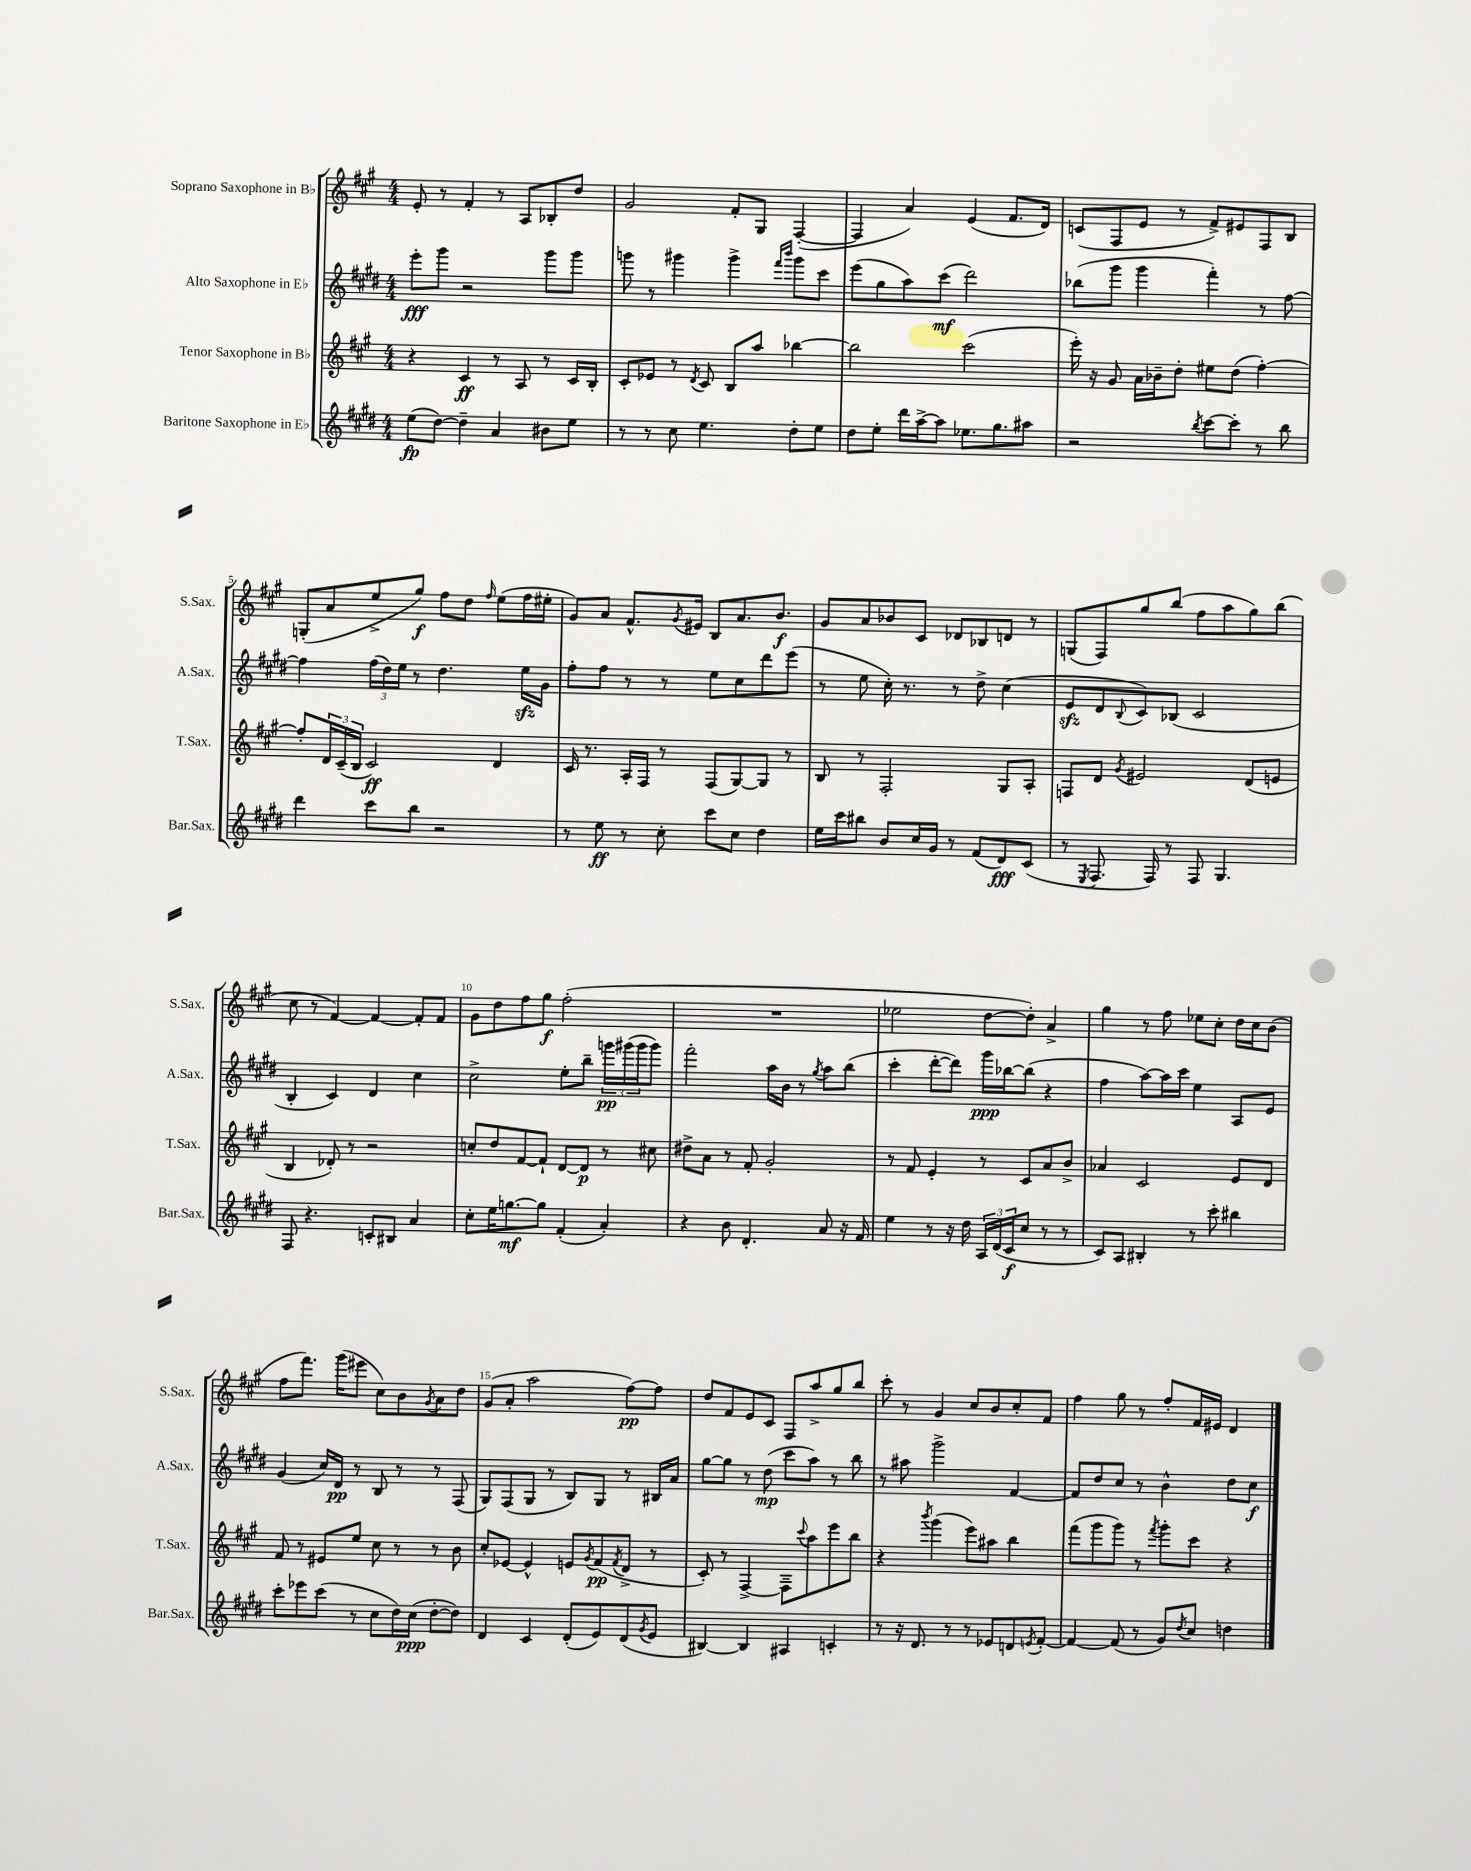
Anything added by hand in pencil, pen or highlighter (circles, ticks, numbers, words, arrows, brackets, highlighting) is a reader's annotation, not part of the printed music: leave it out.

**kern	**kern	**kern	**kern
*staff4	*staff3	*staff2	*staff1
*clefG2	*clefG2	*clefG2	*clefG2
*k[f#c#g#d#]	*k[f#c#g#]	*k[f#c#g#d#]	*k[f#c#g#]
*M4/4	*M4/4	*M4/4	*M4/4
(8ee\L	4r	8eee'\L	8e'/
[8dd#\J)	.	8ggg#\J	8r
4dd#~\]	4c#/	2r	4f#'/
4a/	8r	.	8r
.	8A/	.	8A/L
8b#\L	8r	8ggg#\L	8B-'/
8ee\J	16c#/LL	8ggg#\J	8dd/J
.	16B'/JJ	.	.
=	=	=	=
8r	8c#'/L	8ggg\	2g#/
8r	8e-/J	8r	.
8cc#\	8r	4ggg#\	.
.	8qd/	.	.
4.ee\	8c#/	.	.
.	8B/L	4ggg#^\	8f#'/L
.	8aa/J	.	8G#/J
.	.	16qqfff#/LL	.
.	.	16qqbbb/JJ	.
8dd#'\L	[4bb-\	8ggg#\L	([4F#'/
8ee\J	.	8ccc#\J	.
=	=	=	=
8dd#\L	2bb-\]	(8eee\L	4F#/]
8ee'\J	.	8gg#\	.
16ddd#\LL	.	8aa\)	4a/)
[16aa^\J	.	.	.
8aa\]J	.	(8ccc#\J	.
8.ee-\L	(2ccc#\	2ddd#\)	(4e/
8.gg#\	.	.	.
.	.	.	8.f#/L
8aa#\J	.	.	.
.	.	.	16d/Jk)
=	=	=	=
2r	16eee'\)	(8bb-\L	(8c/L
.	16r	.	.
.	8g#/	8ggg#\J	8F#/
.	16a\LL	4ggg#\	8e/J
.	16b-~\J	.	.
.	8dd'\J	.	8r
8qbb/	.	.	.
[8ccc#\L	8ee#\L	4fff#'\)	8f#^/L)
8ccc#'\]J	(8dd\J	.	8e#/
8r	[4ff#'\)	8r	8F#/
8bb\	.	[8ff#\	8B/J
=	=	=	=
4ddd#\	8ff#'/]L	4ff#\]	(8G'/L
.	24d/L	.	8a/
.	(24c#~/	.	.
.	24B/JJ	.	.
8ccc#\L	2c#/)	(24ff#\LL	8ee^/
.	.	24dd#\)	.
.	.	24ee\JJ	.
8bb\J	.	8r	8gg#/J)
2r	.	4.dd#\	8ff#\L
.	.	.	8dd\J
.	.	.	16qqff#/
.	4d/	.	(8ee\L
.	.	16ee\LL	16ff#\L
.	.	16g#\JJ	16ee#'\JJ
=	=	=	=
8r	16c#/	8ff#'\L	8g#/L)
.	8.r	.	.
8ee\	.	8ff#\J	8a/J
8r	16A'/LL	8r	8.f#^^/L
.	16F#/JJ	.	.
8cc#'\	8r	8r	.
.	.	.	8qg#/
.	.	.	16e#/Jk
8ccc#\L	(8F#/L	8ee\L	8B/L
8cc#\J	[8G#/)	8cc#\	8.a/
4dd#\	8G#/]J	8ddd#\	.
.	.	.	8.b/J
.	8r	(8eee\J	.
=	=	=	=
16ee\LL	8B/	8r	8g#/L
16ccc#\J	.	.	.
8bb#\J	8r	8ee\	8a/
8b/L	2F#'/	16cc#'\)	8b-/
.	.	8.r	.
16cc#/L	.	.	8c#/J
16g#/JJ	.	.	.
8r	.	8r	8d-/L
(8f#/L	.	8dd#^\	8B-/
8d#/)	8G#/L	(4cc#\	8d/J
(8c#/J	8A'/J	.	8r
=	=	=	=
8r	8F/L	8e/L	(8G/L
8qE/	.	.	.
8.F#/	8d/J	8d#/	8F#/)
.	8qg#/	8qqB/	.
.	2e#/	8c#/)	8gg#/
16F#/)	.	.	.
8r	.	(8B-/J	(8bb/J
8F#/	.	2c#/	8ff#\L
4.G#/	.	.	8aa\
.	(8d/L	.	8gg#\)
.	8e/J	.	(8bb\J
=	=	=	=
8F#/	4B/	4B'/	8cc#\
4.r	.	.	8r
.	8d-'/)	4c#/)	[4f#/)
.	8r	.	.
8c'/L	2r	4d#/	4f#/_
8B#/J	.	.	.
4a/	.	4cc#\	8f#'/]L
.	.	.	8f#/J
=	=	=	=
8cc#'\L	8cc'/L	2cc#^\	8g#\L
16ee\K	8dd/	.	8dd\
[8.gg\	.	.	.
.	[8f#/	.	8ff#\
8gg\]J	8f#`/]J	.	8gg#\J
(4f#'/	[8d/L	8ee'\L	(2ff#'\
.	8d/]J	8bb~\J	.
4a'/)	8r	24ggg\LL	.
.	.	(24ggg#\	.
.	.	24ggg#\J	.
.	8cc#\	8ggg#\J)	.
=	=	=	=
4r	8dd#^\L	2fff#'\	1r
.	8a\J	.	.
8b\	8r	.	.
4.d#'/	8f#'/	.	.
.	2g#'/	16aa\LL	.
.	.	16b\JJ	.
.	.	8r	.
.	.	8qgg#/	.
8a/	.	8aa\L	.
16r	.	(8bb\J	.
16f#/	.	.	.
=	=	=	=
4ee\	8r	4ccc#'\	2ee-\
.	8f#/	.	.
8r	4e'/	[8ddd#'\L	.
16r	.	8ddd#\]J)	.
16dd#\	.	.	.
24A/LL	8r	16ggg#\LL	[8dd\L
(24d#/	.	.	.
.	.	[16bb-\J	.
24c#/J	.	.	.
8cc#/J	8c#/L	(8bb-\]J	8dd'\]J)
8r	8a/	4r	4a^/
8r	8b^/J	.	.
=	=	=	=
8c#/L)	4a-/	4ff#\	4gg#\
8A/J	.	.	.
4B#'/	2c#/	[8aa\L)	8r
.	.	16aa\]L	8ff#\
.	.	16ccc#\JJ	.
8r	.	4ee\	8ee-\L
8ccc#'\	.	.	8cc#'\J
4bb#\	8e/L	8A/L	16dd\LL
.	.	.	16cc#\J
.	8d/J	8e/J	(8b\J
=	=	=	=
8ccc#'\L	8f#/	(4g#/	8ff#\L
8eee-\	8r	.	8.fff#\J)
(8ccc#\J	8e#/L	16cc#/LL)	.
.	.	16d#/JJ	(16ggg#\LK
8r	8ee/J	8r	8eee#\J
8cc#\L	8cc#\	8B/	8cc#\L)
16dd#\L)	8r	8r	8b\
(16cc#\JJ	.	.	.
.	.	.	8qg#/
[8dd#'\L	8r	8r	8a\
8dd#\]J)	8b\	(8F#/	8dd\J
=	=	=	=
4d#/	8cc#'/L	8G#/L)	(8g#/L
.	[8e-/J	(8F#/	8a'/J
4c#/	4e-^^/]	8G#/J	2aa\
.	.	8r	.
(8d#'/L	8e/L	8B/L)	.
.	8qg#/	.	.
8e/)	(8f#/	8G#/J	.
.	8qf#/	.	.
(8d#/	8d^/J	8r	[8ff#\L)
8qg#/	.	.	.
8e/J	8r	16B#/LL	8ff#\]J
.	.	16a/JJ	.
=	=	=	=
[4B#/)	8c#'/)	[8gg#\L	8dd/L
.	8r	8gg#\]J	8f#/
4B#/]	[4F#^/	8r	8e/
.	.	(8dd#\	8c#/J
4A#/	8F#~\]L	8ccc#\L	8F#/L
.	8qqccc#/	.	.
.	8aa\	8aa\J)	8aa^/
4c'/	8eee\	8r	8gg#/
.	8bb\J	8bb\	8bb/J
=	=	=	=
8r	4r	8r	8ccc#'\
16r	.	8aa#\	8r
8.d#/	.	.	.
.	8qbbb/	.	.
.	(4ggg#\	2ggg#^\	4g#/
8r	.	.	.
8r	8eee\L)	.	8cc#/L
8e-/L	8aa#\J	.	8b/
8d/	4bb\	[4f#/	8cc#'/
8qe/	.	.	.
[8f#'/J	.	.	8f#/J
=	=	=	=
4f#/_	(8fff#\L	8f#/]L	4ff#\
.	8ggg#\	8dd#/	.
(8f#/]	8ggg#\J)	8cc#/J	8gg#\
8r	8r	8r	8r
.	8qfff#/	.	.
8g#/L)	8ggg#'\L	4b^^\	8ff#'/L
8qdd#/	.	.	.
8cc#/J	8ccc#\J	.	16f#/L
.	.	.	16e#/JJ
4dd\	4r	8dd#\L	4d/
.	.	8cc#\J	.
==	==	==	==
*-	*-	*-	*-
